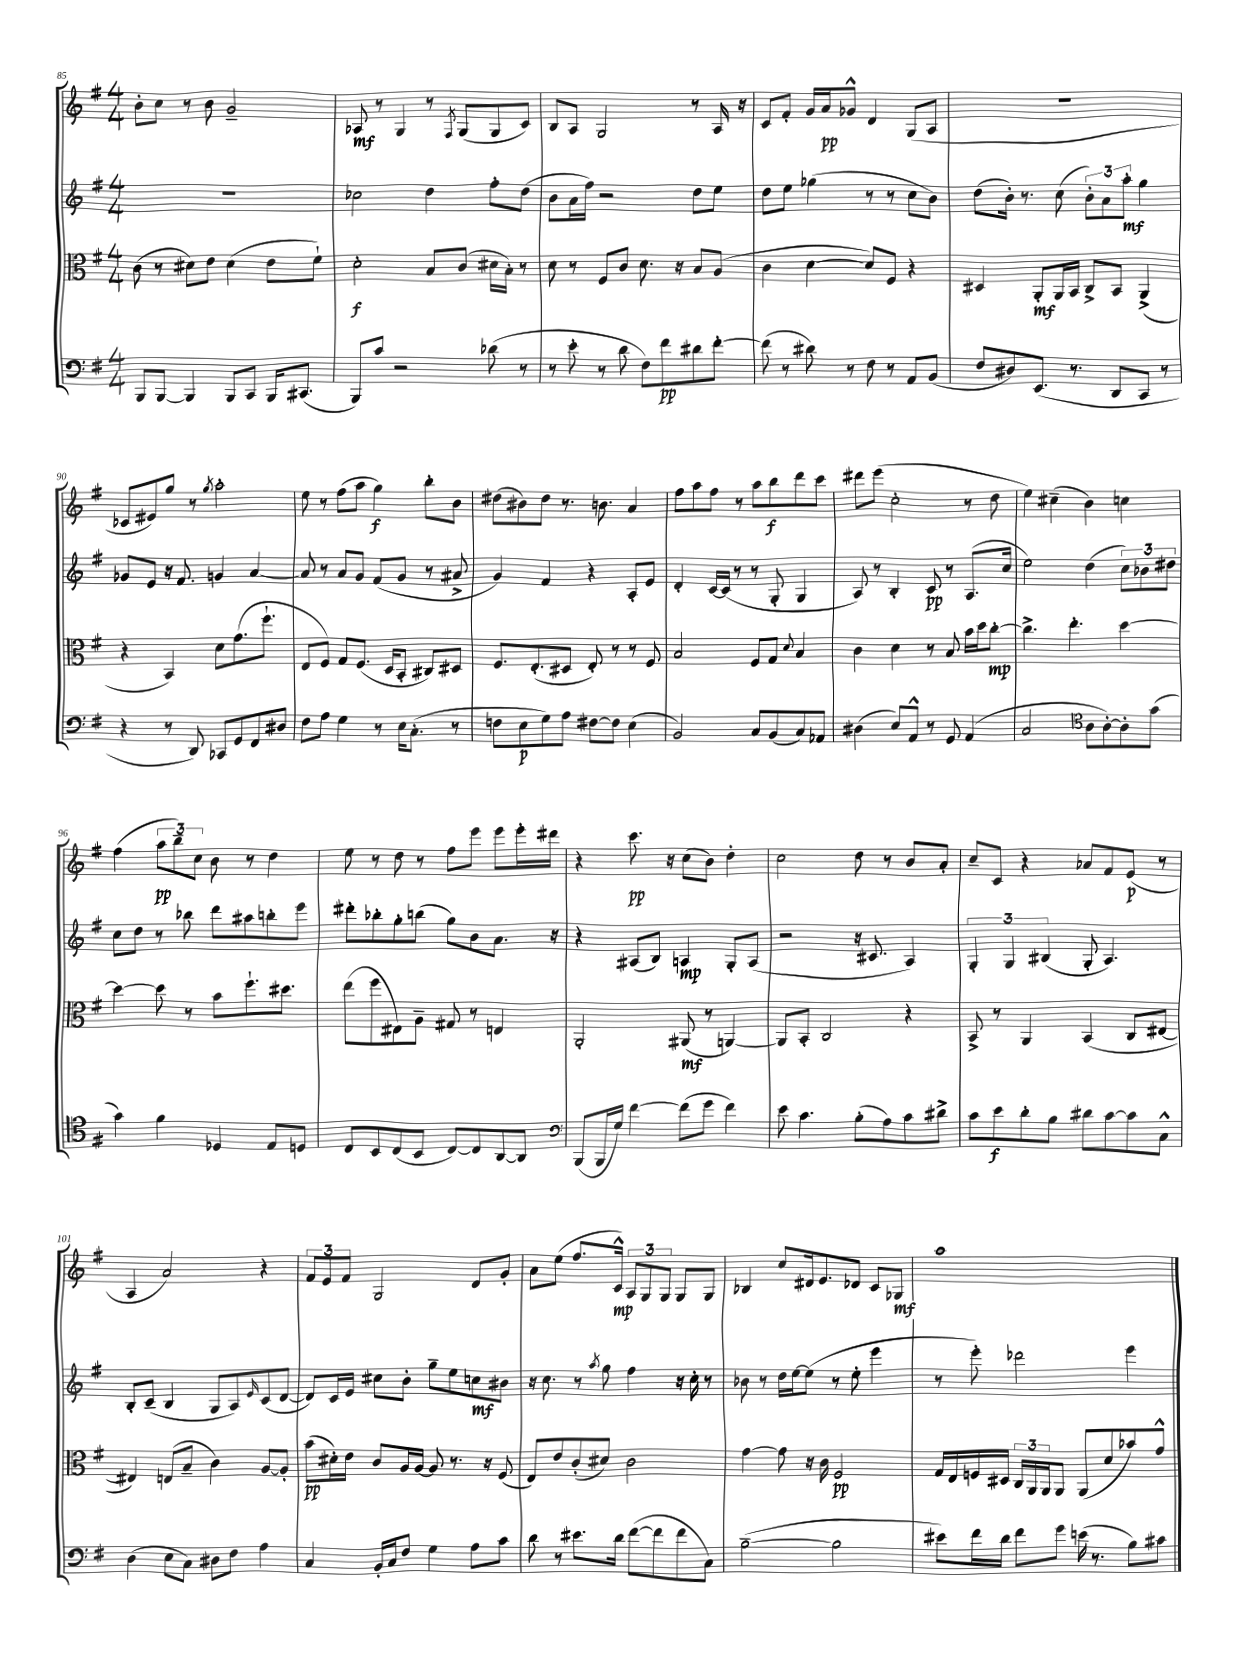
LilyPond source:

<<
\new StaffGroup <<
\new Staff = "s0" {
    \clef treble \key g \major \numericTimeSignature \time 4/4
    b'8-. c''8 r8 b'8 g'2-- |
    aes8\mf r8 g4 r8 \acciaccatura { fis8 } g8( g8 c'8) |
    b8 a8 g2 r8 a16 r16 |
    c'8 fis'8-. g'16 a'16\pp ges'8-^ d'4 g8( a8 |
    R1 |
    ces'8 eis'8) g''8 r8 \acciaccatura { g''8 } a''2-. |
    e''8 r8 fis''8( a''8 g''4\f) b''8-. b'8 |
    dis''8( bis'8) dis''8 r8. b'8. a'4 |
    fis''8 a''8 fis''8 r8 a''8 b''8\f d'''8 c'''8 |
    dis'''8 e'''8( c''2-. r8 d''8 |
    e''4) cis''4--( b'4) c''4 |
    fis''4( \tuplet 3/2 { a''8\pp b''8--) c''8 } b'8 r8 d''4 |
    e''8 r8 d''8 r8 fis''8 e'''8 e'''8 e'''16-. dis'''16 |
    r4 c'''8.\pp r16 c''8( b'8) d''4-. |
    c''2 d''8 r8 b'8 a'8-. |
    c''8-- c'8 r4 aes'8 fis'8 e'8\p( r8 |
    a4 a'2) r4 |
    \tuplet 3/2 { fis'8 e'8 fis'8 } g2 d'8 g'8-. |
    a'8 e''8( fis''8. c'16-^\mp) \tuplet 3/2 { a8 g8 g8 } g8 g8 |
    bes4 c''8 dis'16 e'8. des'8 c'8 ges8\mf |
    a''1 \bar "|." |
}
\new Staff = "s1" {
    \clef treble \key g \major \numericTimeSignature \time 4/4
    R1 |
    ces''2 d''4 fis''8-. d''8( |
    b'8 a'16 fis''16) r2 d''8 e''8 |
    d''8 e''8 ges''4( r8 r8 c''8 b'8) |
    d''8( b'16-.) r8. c''8( \tuplet 3/2 { b'8-.) a'8 a''8-.\mf } g''4 |
    ges'8 e'8 r16 fis'8. g'4 a'4~ |
    a'8 r8 a'8 g'8 fis'8( g'8 r8 ais'8-> |
    g'4) fis'4 r4 a8-. e'8 |
    d'4-. c'16~ c'16( r8 r8 g8-. g4 |
    a8) r8 b4-. c'8\pp r8 a8.( c''16 |
    e''2) d''4( \tuplet 3/2 { c''8) bes'8 dis''8 } |
    c''8 d''8 r8 bes''8 d'''8 ais''8 b''8-. e'''8 |
    dis'''8-. bes''8-. g''8-. b''8( g''8) b'8 a'8. r16 |
    r4 ais8( b8) a4\mp g8-. a8( |
    r2 r16 cis'8. a4) |
    \tuplet 3/2 { g4-. g4 bis4( } g8-. a4.) |
    b8-. c'8--( b4 g8 a8) \grace { e'16 } c'8( d'8~ |
    d'8) c'16 e'16 cis''8 b'8-. g''8-- e''8 c''8\mf bis'8 |
    r16 c''8. r8 \acciaccatura { a''8 } g''8 fis''4 r16 c''16-. r8 |
    bes'8 r8 d''16 e''16~ e''8( r8 e''8-. e'''4 |
    r8 e'''8-.) des'''2 e'''4 \bar "|." |
}
\new Staff = "s2" {
    \clef alto \key g \major \numericTimeSignature \time 4/4
    c'8( r8 dis'8) e'8 dis'4( e'8 fis'8-!) |
    d'2-.\f b8 c'8( dis'16 b16-.) r8 |
    d'8 r8 fis8 c'8 d'8. r16 b8 a8( |
    c'4 d'4~ d'8) fis8 r4 |
    dis4 a,8-.\mf a,16 b,16 c8-> b,8 a,4->( |
    r4 b,4) d'8 g'8.( fis''8.-! |
    e8 fis8) g8 fis8.( d16 b,8-. cis8) dis8 |
    fis8. e8.-.( dis8 e8-.) r8 r8 fis8 |
    b2 fis8 g8 \appoggiatura { d'8 } b4 |
    c'4 d'4 r8 b8 b'16 d''16 c''8~-.\mp |
    c''4.-> e''4.-. d''4~ |
    d''4~ d''8 r8 b'8 fis''8.-! dis''8. |
    e''8( fis''8 eis8) a8-- gis8 r8 e4 |
    a,2-. ais,8\mf( r8 a,4~) |
    a,8 b,8-. c2 r4 |
    b,8-> r8 a,4 b,4( c8 eis8~ |
    eis4) e8( b8-- c'4) a8~ a8-. |
    b'8\pp( dis'16-.) e'16 c'8 a16 a16~ a8 r8. r16 fis8( |
    e8) e'8 c'8-.( dis'8) c'2 |
    g'4~ g'8 r16 c'16 fis2\pp |
    g16 e16 f16 dis16 \tuplet 3/2 { c16 a,16 a,16 } a,8 a,8( d'8 bes'8) g'8-^ \bar "|." |
}
\new Staff = "s3" {
    \clef bass \key g \major \numericTimeSignature \time 4/4
    b,,8 b,,8~ b,,4 b,,8 c,8 b,,16 cis,8.( |
    b,,8) c'8 r2 des'8( r8 |
    r8 e'8-. r8 d'8 fis8) fis'8\pp dis'8 fis'8~-. |
    fis'8( r8 dis'8) r8 fis8 r8 a,8 b,8( |
    fis8 dis8) e,8.( r8. d,8 c,8 r8 |
    r4 r8 d,8) ces,8 g,8 fis,8 dis8 |
    fis8 a8 g4 r8 e16 c8.-.( r8 |
    f8 e8\p g8) a8 fis8~ fis8 e4( |
    b,2) c8 b,8( c8) aes,8 |
    dis4( e8) a,8-^ r8 g,8 a,4( |
    c2 \clef tenor a8 a8~-.) a8-. g'8( |
    g'4) fis'4 des4 e8 d8 |
    c8 b,8 c8( b,8 c8~) c8 a,8~ a,8 |
    \clef bass b,,8( b,,16 g16) fis'4~ fis'8( g'8 fis'4) |
    e'8 c'4. b8-.( a8) c'8 dis'8-> |
    c'8 e'8\f d'8-. b8 dis'8 c'8~ c'8 c8-^ |
    d4( e8 c8) dis8 fis8 a4 |
    c4 b,16-. c16 fis8 g4 a8 c'8 |
    d'8 r8 eis'8. d'16 fis'8~( fis'8 fis'8 c8) |
    b2~--( b2 |
    eis'8) fis'16 d'16 fis'8 g'8 e'16( r8. b8) cis'8 \bar "|." |
}
>>
>>
\layout { \context { \Score currentBarNumber = #85 } }
